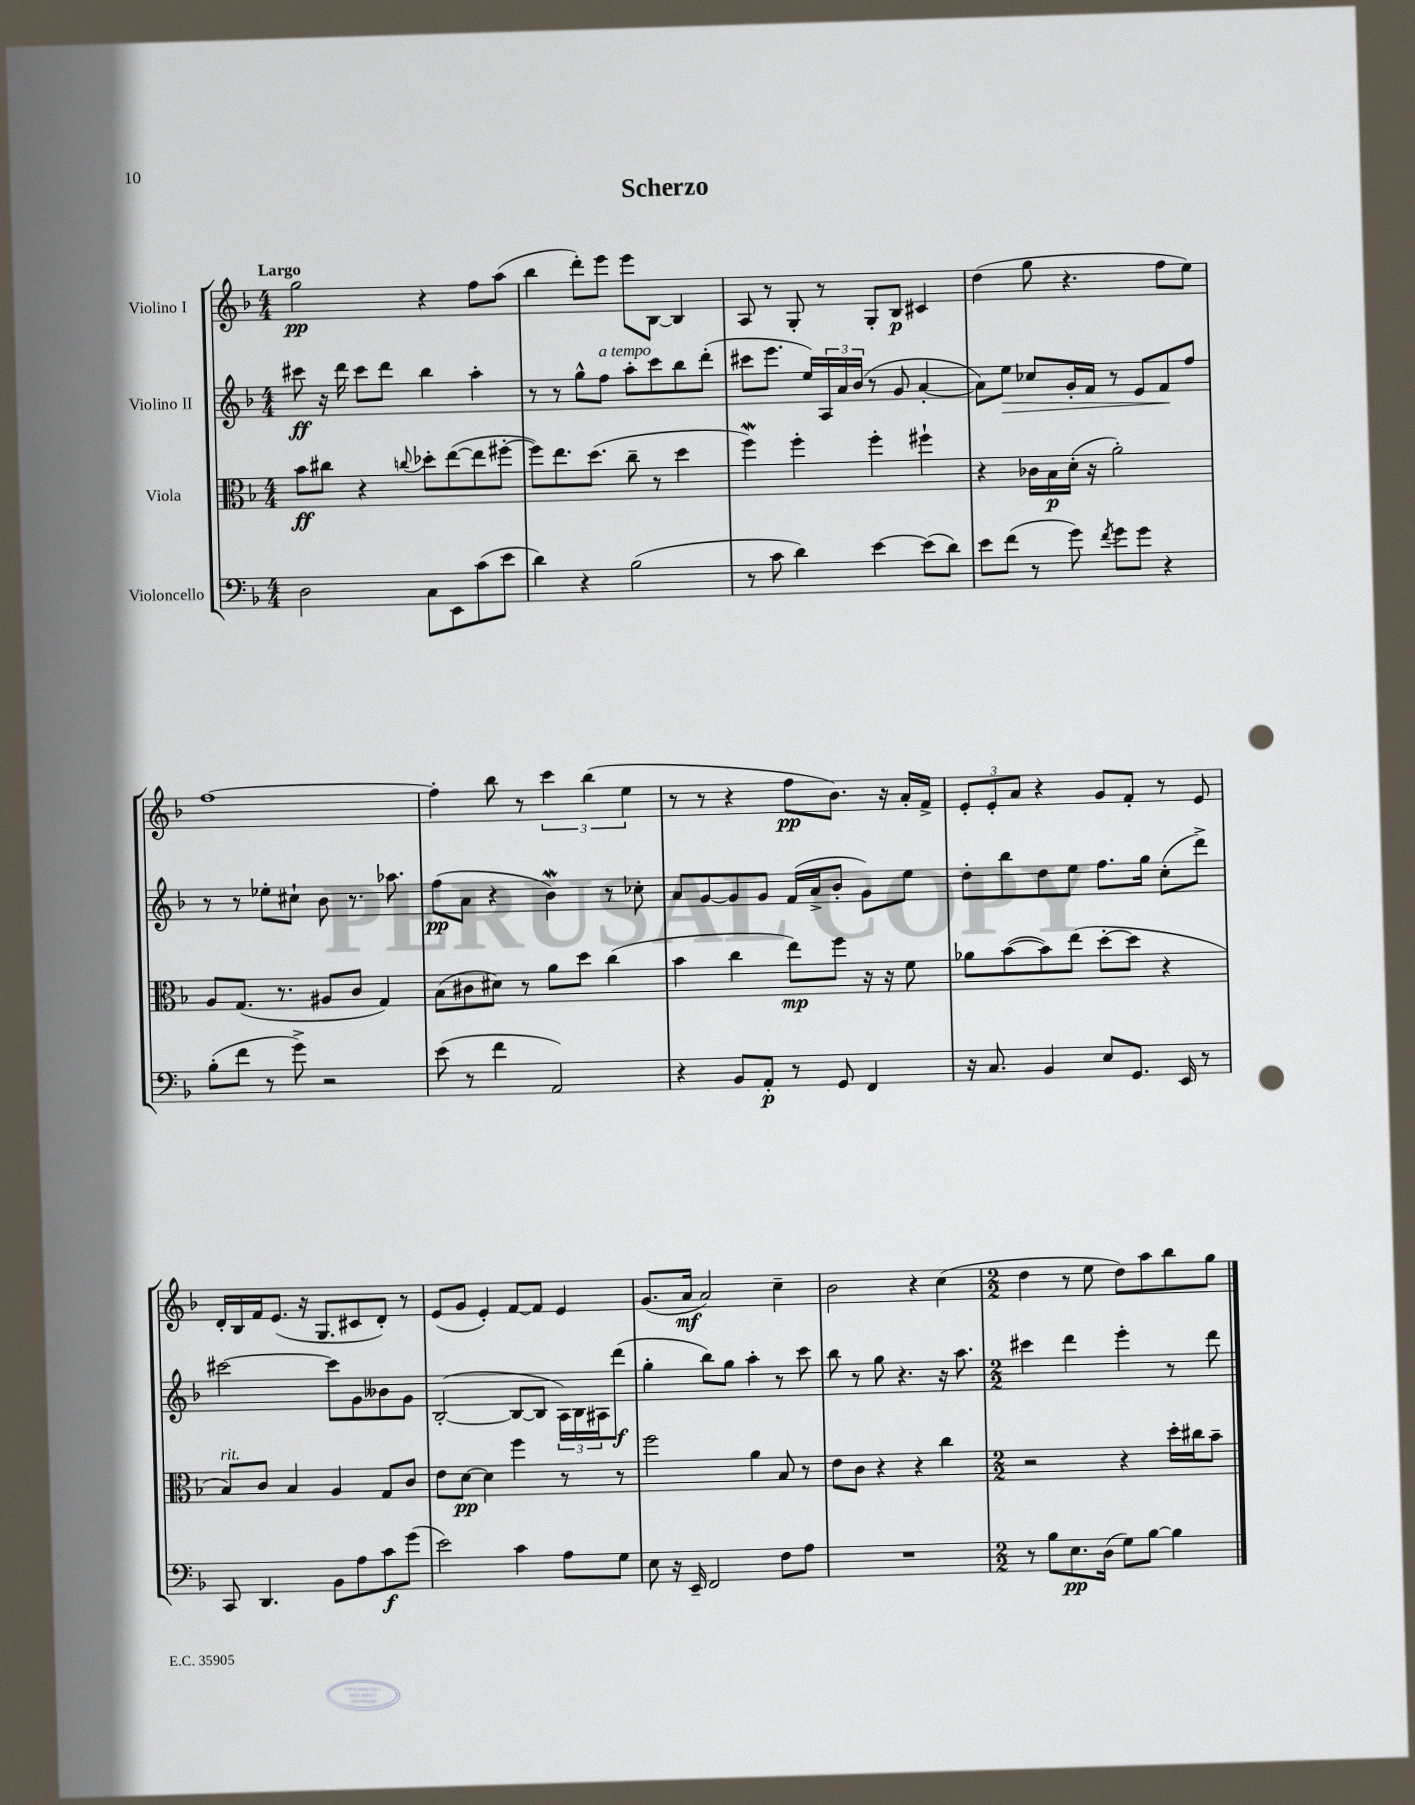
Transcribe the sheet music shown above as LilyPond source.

\header { title = "Scherzo" }
<<
\new StaffGroup <<
\new Staff = "s0" \with { instrumentName = "Violino I" } {
    \clef treble \key f \major \numericTimeSignature \time 4/4 \tempo "Largo"
    g''2\pp r4 f''8 a''8( |
    bes''4 d'''8-.) e'''8 e'''8 bes8~ bes4 |
    a8 r8 g8-. r8 g8-. bes8\p cis'4 |
    d''4( g''8 r4. f''8 e''8) |
    f''1~ |
    f''4-. bes''8 r8 \tuplet 3/2 { c'''4 bes''4( e''4 } |
    r8 r8 r4 f''8\pp bes'8.) r16 a'16-. f'16-> |
    \tuplet 3/2 { e'8-. e'8-. a'8 } r4 g'8 f'8-. r8 e'8 |
    d'16-. bes16 f'16 e'8.( r16 g8. cis'8 d'8-.) r8 |
    e'8( g'8 e'4-.) f'8~ f'8 e'4 |
    g'8.( a'16\mf a'2) c''4-- |
    bes'2 r4 c''4( |
    \numericTimeSignature \time 2/2 d''4 r8 e''8 d''8) a''8 bes''8 g''8 \bar "|." |
}
\new Staff = "s1" \with { instrumentName = "Violino II" } {
    \clef treble \key f \major \numericTimeSignature \time 4/4
    cis'''8\ff r16 d'''16 cis'''8 d'''8 bes''4 a''4-. |
    r8 r8 g''8-^ f''8^\markup { \italic "a tempo" } a''8-. c'''8 bes''8 d'''8-.( |
    cis'''8 e'''8. e''16) \tuplet 3/2 { a16 a'16 bes'16( } r8 g'8 a'4~-. |
    a'8) e''8\> ces''8 g'16-. f'16 r8 e'8 f'8\! f''8 |
    r8 r8 ees''8-. cis''8-! bes'8 r8. aes''8. |
    f''8\pp( a'8 r4 bes'4\mordent) r8 ces''8-. |
    a'8 g'8~ g'8 g'8 f'16( a'16-> bes'8-. g'8) e''8 |
    d''8-. bes''8 d''8 e''8 f''8. g''16 c''8-.( d'''8->) |
    cis'''2~ cis'''8 g'8 beses'8 g'8 |
    bes2~-.( bes8~ bes8 \tuplet 3/2 { a16) bes16 ais16 } d'''8\f( |
    g''4-. bes''8) g''8 a''4-. r8 c'''8 |
    bes''8 r8 g''8 r4. r16 a''8. |
    \numericTimeSignature \time 2/2 cis'''4 d'''4 e'''4-. r8 d'''8 \bar "|." |
}
\new Staff = "s2" \with { instrumentName = "Viola" } {
    \clef alto \key f \major \numericTimeSignature \time 4/4
    bes'8\ff cis''8 r4 \appoggiatura { c''8 } des''8-. e''8~( e''8 fis''8~-. |
    fis''8) e''8. d''8.( c''8-- r8 d''4 |
    f''4\mordent) f''4-. f''4-. fis''4-! |
    r4 ces'16 bes16\p d'16-.( r16 a'2-.) |
    a8 g8.( r8. ais8 c'8 g4) |
    bes8( cis'8 dis'8) r8 a'8 d''8 c''4( |
    bes'4 c''4 e''8\mp) f''8 r16 r16 f'8 |
    aes'8 bes'8~( bes'8) e''8( d''8~-. d''8 r4 |
    bes8^\markup { \italic "rit." }) c'8 bes4 a4 g8 c'8 |
    e'8 d'8~\pp d'4 f''4 r8 r8 |
    f''2 a'4 bes8 r8 |
    e'8 c'8 r4 r4 c''4 |
    \numericTimeSignature \time 2/2 r2 r4 d''16-. cis''16 bes'8-- \bar "|." |
}
\new Staff = "s3" \with { instrumentName = "Violoncello" } {
    \clef bass \key f \major \numericTimeSignature \time 4/4
    d2 c8 e,8 c'8( e'8 |
    d'4) r4 bes2( |
    r8 c'8 d'4) e'4~ e'8( d'8) |
    e'8 f'8( r8 g'8) \acciaccatura { f'8 } g'8 g'8 r4 |
    bes8-.( f'8 r8 g'8->) r2 |
    e'8( r8 f'4 a,2) |
    r4 bes,8 a,8-.\p r8 g,8 f,4 |
    r16 c8. bes,4 e8 g,8. e,16 r8 |
    c,8 d,4. bes,8 a8 c'8\f g'8( |
    e'2) c'4 a8 g8 |
    e8 r16 e,16-- f,2 f8 a8 |
    R1 |
    \numericTimeSignature \time 2/2 r8 bes8 e8.\pp d16( g8) bes8~ bes4 \bar "|." |
}
>>
>>
\layout { \context { \Score \remove "Bar_number_engraver" } }
